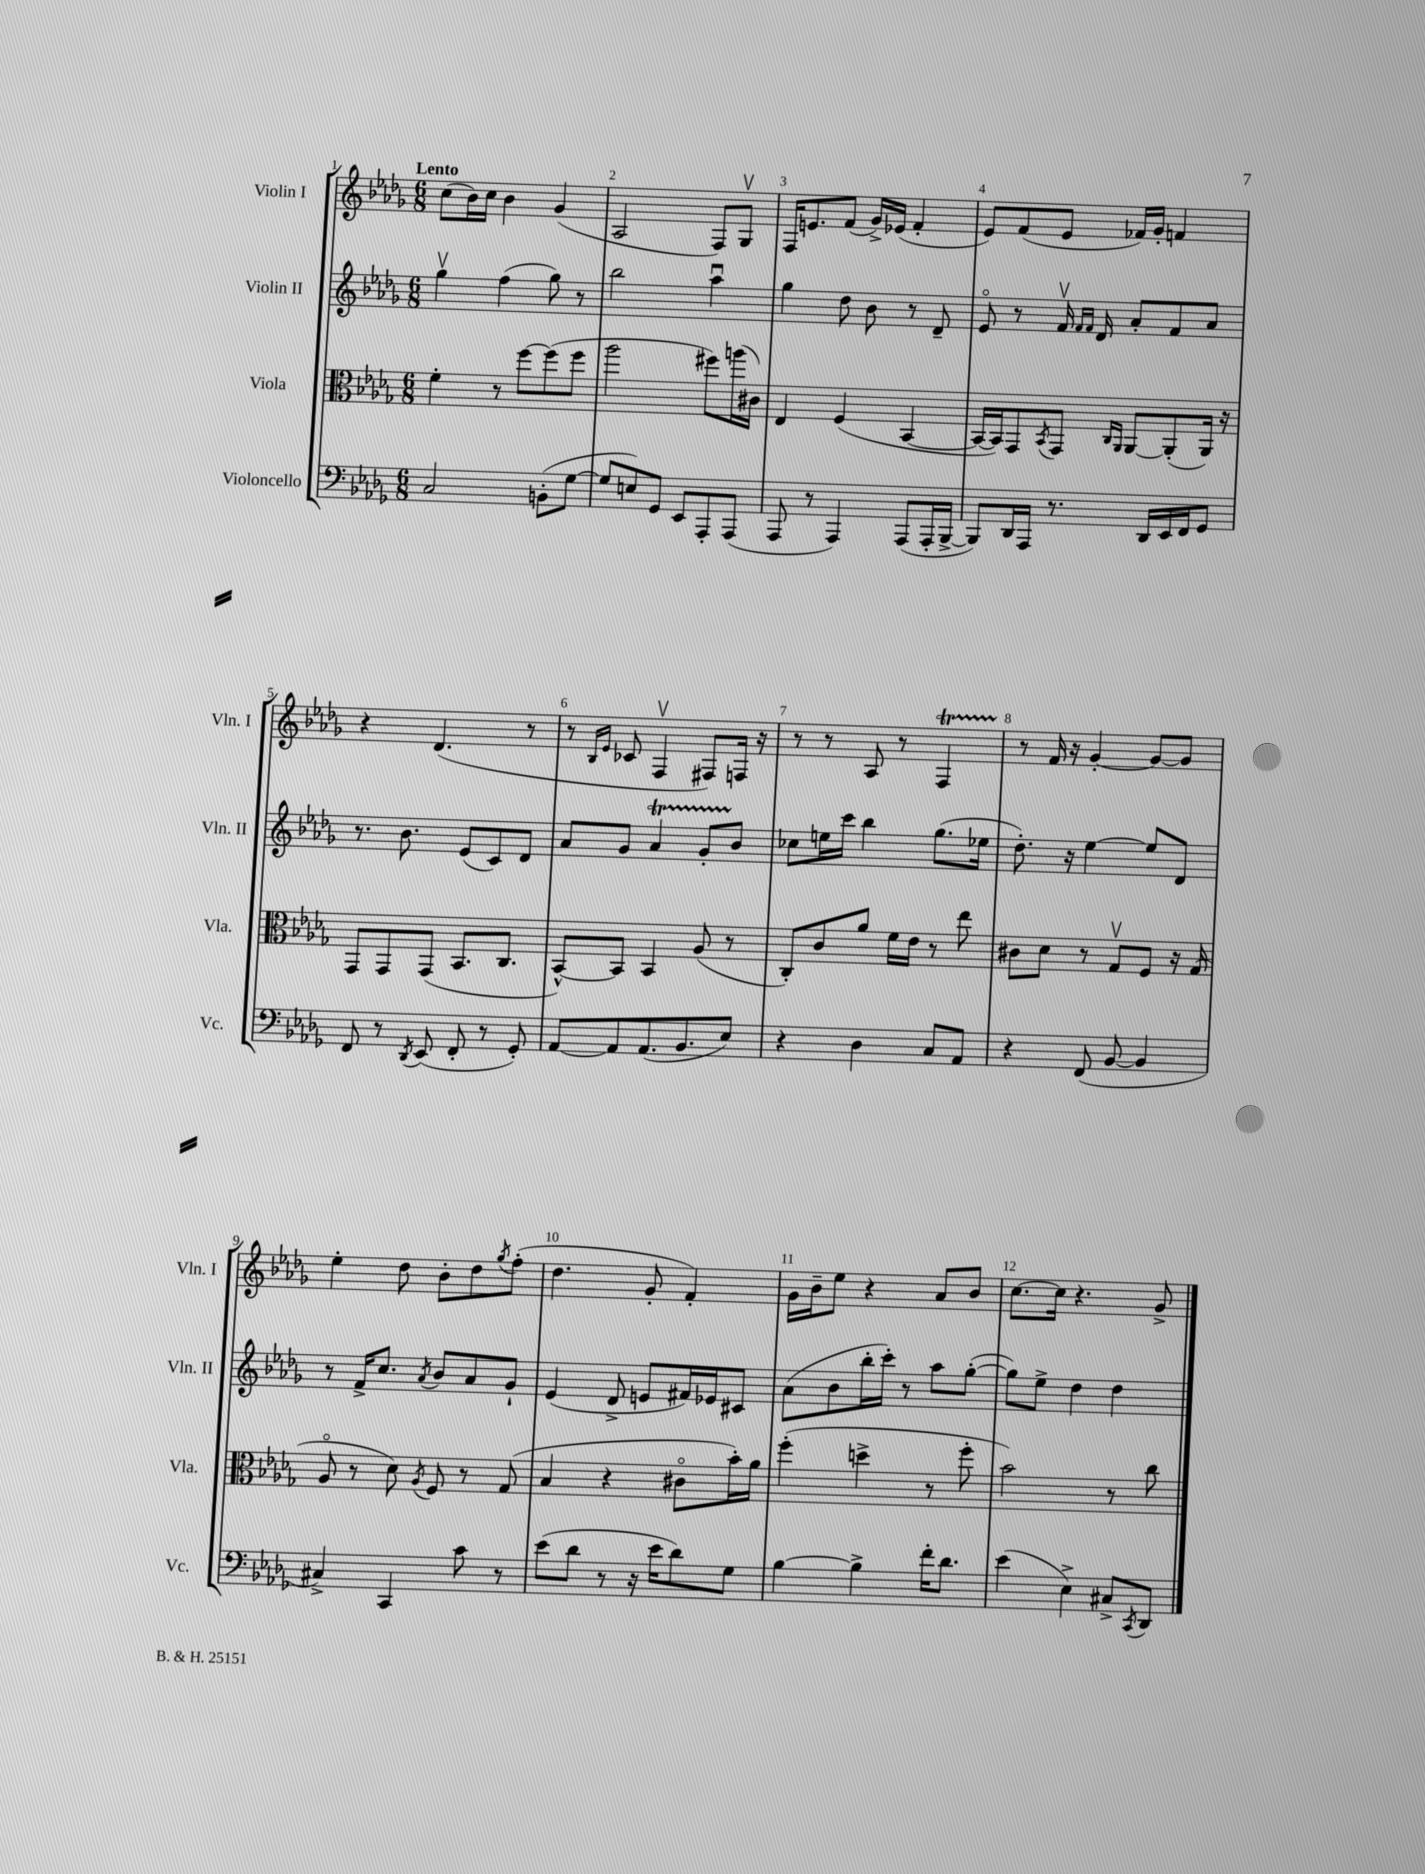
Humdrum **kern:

**kern	**kern	**kern	**kern
*part4	*part3	*part2	*part1
*staff4	*staff3	*staff2	*staff1
*I"Violoncello	*I"Viola	*I"Violin II	*I"Violin I
*I'Vc.	*I'Vla.	*I'Vln. II	*I'Vln. I
*clefF4	*clefC3	*clefG2	*clefG2
*k[b-e-a-d-g-]	*k[b-e-a-d-g-]	*k[b-e-a-d-g-]	*k[b-e-a-d-g-]
*M6/8	*M6/8	*M6/8	*M6/8
=1	=1	=1	=1
!	!	!	!LO:TX:a:B:t=Lento
2C/	4f'\	4gg-v\	(8cc\L
.	.	.	16b-\L)
.	.	.	16cc\JJ
.	8r	(4ff\	4b-\
.	[8ff\L	.	.
(8BBn'\L	(8ff\]	8gg-\)	(4g-/
[8G-\J	8ff\J	8r	.
=2	=2	=2	=2
8G-/L]	2aa-\	2bb-\	2A-/
8En/)	.	.	.
8GG-/J	.	.	.
8EE-/L	.	.	.
8AAA-'/	8ff#X\L)	4aa-u\	8F/L)
(8AAA-/J	(16aan\L	.	8G-v/J
.	16c#X\JJ)	.	.
=3	=3	=3	=3
8AAA-/	4E-/	4gg-\	16F/KL
.	.	.	8.en/
8r	.	.	.
4AAA-/)	(4F/	8dd-\	(8f/J
.	.	8b-\	16g-^/LL)
.	.	.	(16e-X/JJ
(8AAA-/L	[4BB-/	8r	4f'/
16AAA-'/L	.	8d-~/	.
[16BBB-^/JJ	.	.	.
=4	=4	=4	=4
8BBB-/L])	16BB-/LL_	8e-/	8e-/L)
.	16BB-/J])	.	.
16DD-/L	8GG-/	8r	(8f/
16AAA-/JJ	.	.	.
.	8qBB-/	.	.
8.r	8GG-/J	16fv/	8e-/J
.	.	16qqf/LL	.
.	.	16qqf/JJ	.
.	.	16d-/	.
.	16qqC/LL	.	.
.	16qqAA-/JJ	.	.
.	[8AA-/L	8a-'/L	16f-X/LL)
16DD-/LL	.	.	16g-'/JJ
16EE-/	(8AA-'/]	8f/	4fn/
16FF/J	.	.	.
8GG-/J	16AA-/Jk)	8a-/J	.
.	16r	.	.
!!LO:LB:g=z
=5	=5	=5	=5
8FF/	8GG-/L	8.r	4r
8r	8GG-/	.	.
.	.	8.b-\	.
8qDD-/	.	.	.
(8EE-/	(8GG-/J	.	(4.d-/
8FF'/	8.BB-/L	(8e-/L	.
8r	.	8c/)	.
.	8.C/J	.	.
8GG-'/)	.	8d-/J	8r
=6	=6	=6	=6
[8AA-/L	[8BB-^^/L)	8a-/L	8r
.	.	.	16qqB-/LL
.	.	.	16qqe-/JJ
8AA-/]	8BB-/J]	8g-/J	8c-X/
(8.AA-/	4BB-/	4a-T/	4Fv/
8.BB-/	.	.	.
.	(8A-/	8g-TTT'/L	8F#X/L)
8E-/J)	8r	8b-/J	16Fn/Jk
.	.	.	16r
=7	=7	=7	=7
4r	8C'/L)	8cc-X\L	8r
.	8c/	16een\L	8r
.	.	16ccc\JJ	.
4D-\	8a-/J	4bb-\	8A-/
.	16f\LL	.	8r
.	16e-\JJ	.	.
8C/L	8r	(8.gg-\L	4Ft/
8AA-/J	8ee-\	.	.
.	.	16ee-X\Jk	.
=8	=8	=8	=8
4r	8c#X\L	8.dd-'\)	8r
.	8d-\J	.	16f/
.	.	16r	16r
(8FF/	8r	[4ee-\	[4g-'/
[8BB-/	8G-v/L	.	.
4BB-/]	8F/J	8ee-/L]	8g-/L_
.	16r	8d-/J	8g-/J]
.	(16G-/	.	.
!!LO:LB:g=z
=9	=9	=9	=9
4C#X^/)	8A-/	8r	4ee-'\
.	8r	16f^/KL	.
.	.	8.cc/J	.
4CC/	8d-\)	.	8dd-\
.	8qA-/	8qa-/	.
.	8F/	8b-/L	8b-'\L
8c\	8r	8a-/	8dd-\
.	.	.	8qgg-/
8r	(8G-/	8g-`/J	(8ff'\J
=10	=10	=10	=10
(8e-\L	4B-/	(4e-/	4.dd-\
8d-\J	.	.	.
8r	4r	8d-^/	.
16r	.	8en/L	8g-'/
16e-\KL	.	.	.
8d-\)	8c#X\L	16f#X/L)	4f'/)
.	.	16e-X/J	.
8G-\J	16b-'\L)	8c#X/J	.
.	16a-\JJ	.	.
=11	=11	=11	=11
[4B-\	(4ff'\	(8a-\L	16g-\LL
.	.	.	16b-~\J
.	.	8b-\	8ee-\J
4B-^\]	4ddn^\	16bb-'\L	4r
.	.	16ccc'\JJ)	.
.	.	8r	.
16f'\KL	8r	8aa-\L	8a-/L
8.d-\J	.	.	.
.	8ff'\	([8gg-'\J	8b-/J
=12	=12	=12	=12
(4e-\	2b-\)	8gg-\L])	[8.cc\L
.	.	8ee-^\J	.
.	.	.	16cc\Jk]
4E-^\)	.	4dd-\	4.r
8C#X^/L	8r	4dd-\	.
8qCC/	.	.	.
8DD-/J	8cc\	.	8g-^/
==	==	==	==
*-	*-	*-	*-
